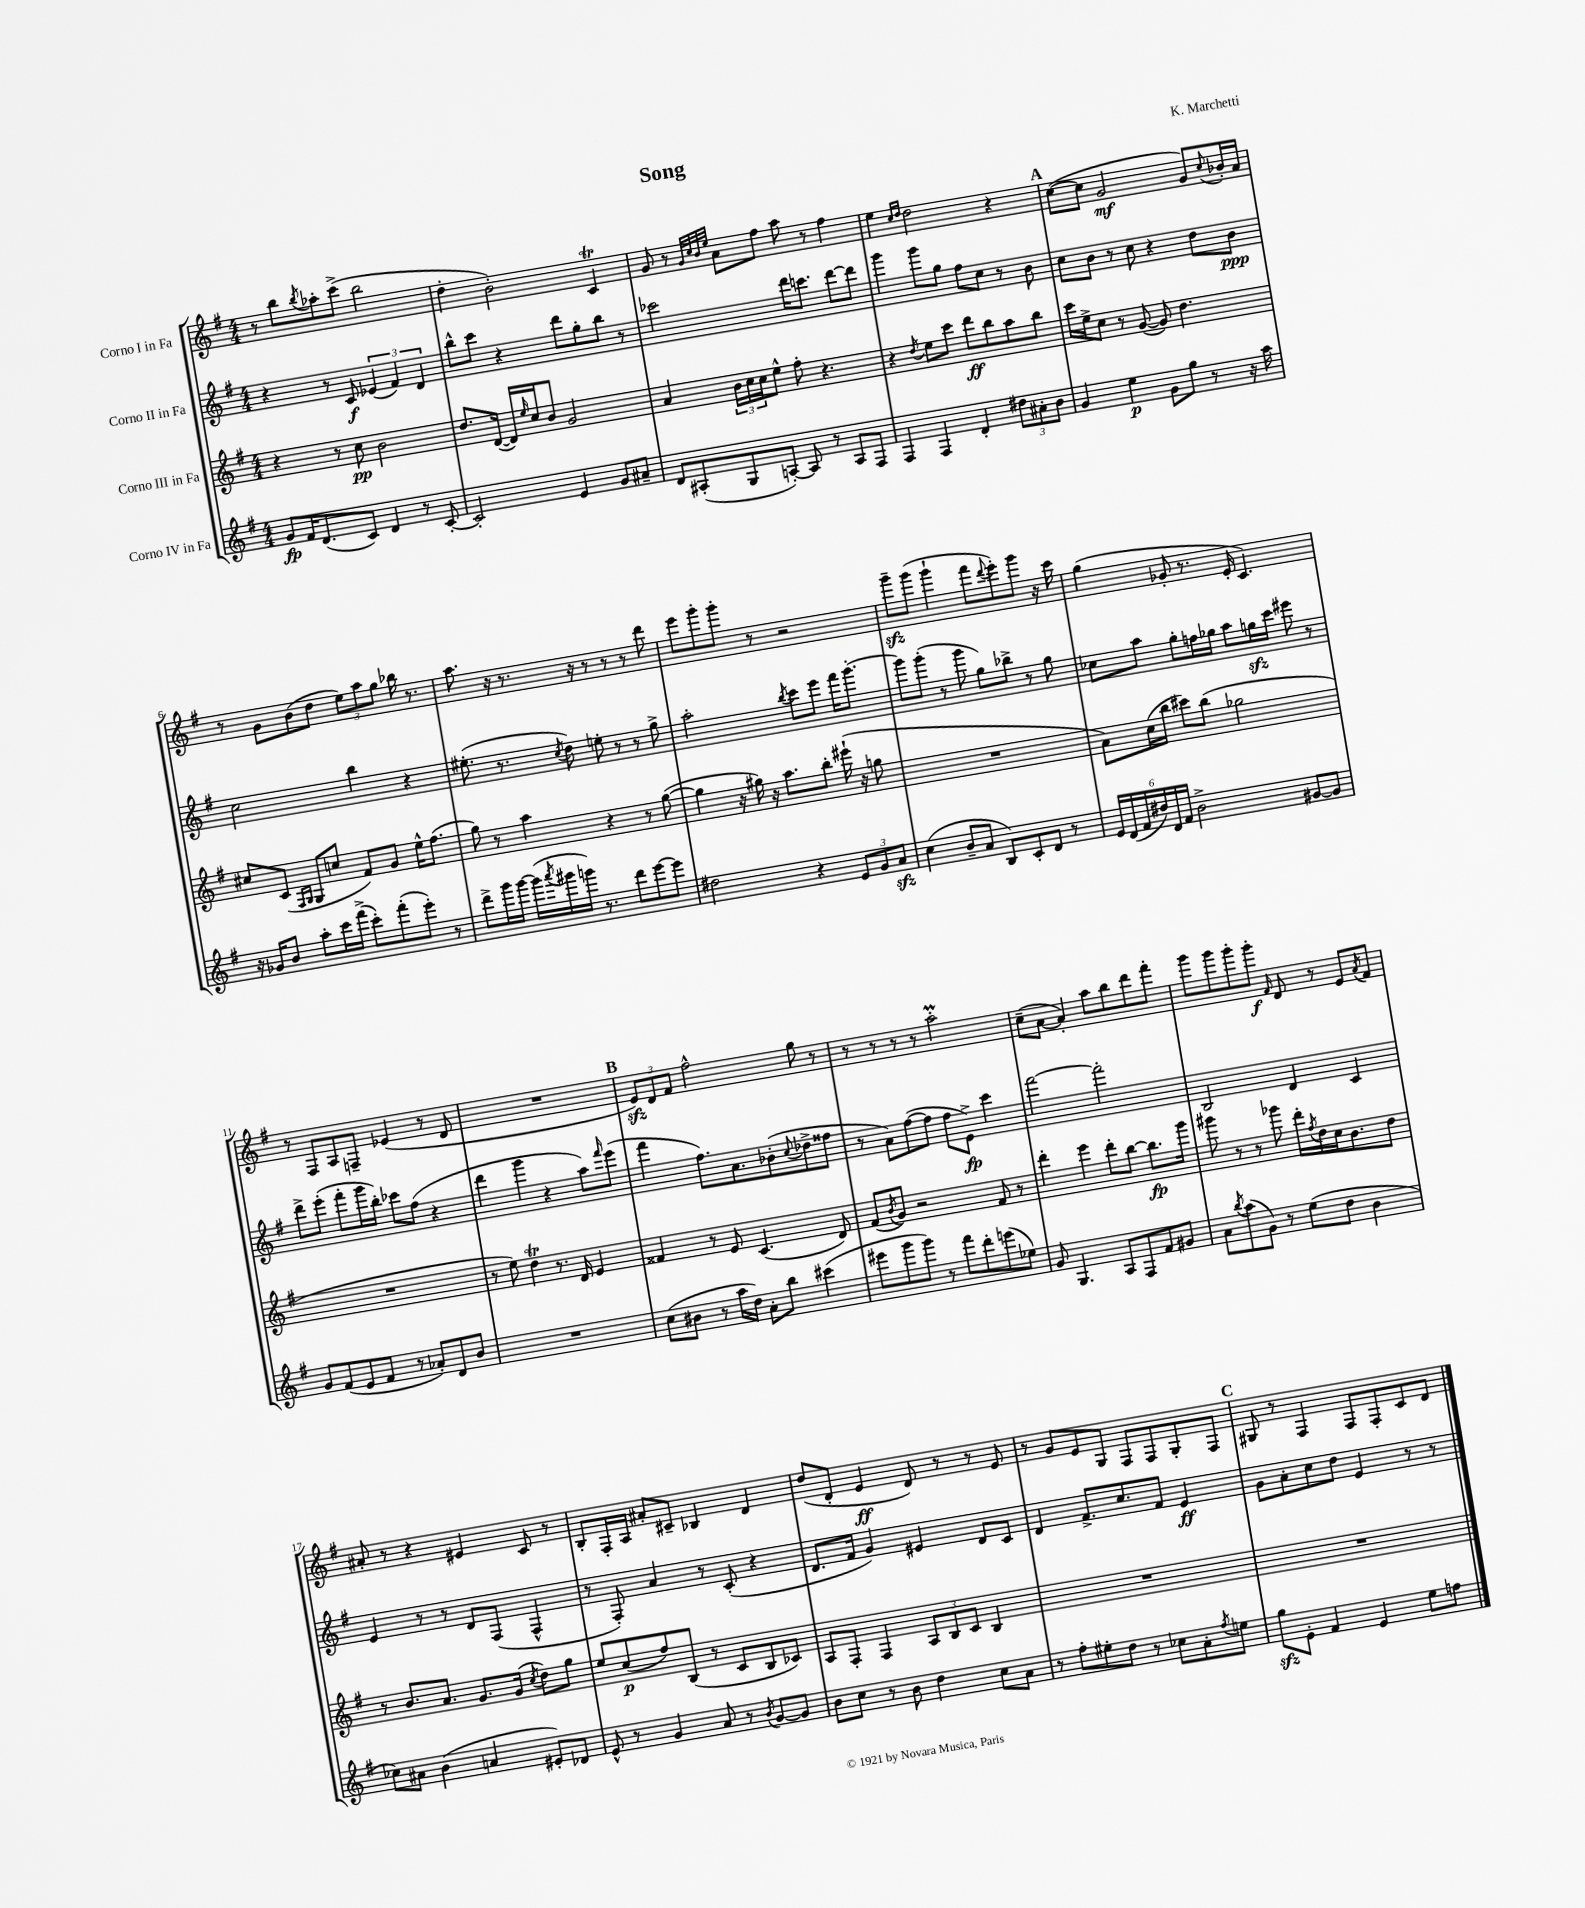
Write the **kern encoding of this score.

**kern	**kern	**kern	**kern
*staff4	*staff3	*staff2	*staff1
*clefG2	*clefG2	*clefG2	*clefG2
*k[f#]	*k[f#]	*k[f#]	*k[f#]
*M4/4	*M4/4	*M4/4	*M4/4
8g/L	4r	4r	8r
16f#/K	.	.	8bb\L
(8.d/	.	.	.
.	.	.	8qbb/
.	8r	8r	8aa-'\
8c/J)	8cc\	8c/	(8ccc^\J
4d/	2b\	(6e-/	2bb\
.	.	6f#/)	.
8r	.	.	.
.	.	6d/	.
[8c'/	.	.	.
=	=	=	=
2c'/]	8.dd/L	8bb^^\L	4dd'\
.	.	8ccc\J	.
.	([16d/Jk	.	.
.	16d/]LL)	4r	2b'\)
.	16qqee/	.	.
.	16cc/J	.	.
.	8b/J	.	.
4e/	2g/	8ddd\L	.
.	.	8gg'\	.
8g/L	.	8bb\J	4c/
8a#~/J	.	8r	.
=	=	=	=
8d/L	4a/	2ccc-\	8g/
(8A#'/	.	.	8r
.	.	.	32qqg/LLL
.	.	.	32qqcc/
.	.	.	32qqb/
.	.	.	32qqee/JJJ
8G/	24b\LL	.	8a\L
.	24cc\	.	.
.	24cc\J	.	.
[8A'/J)	8ee^^\J	.	8ff#\J
8A/]	8ff#'\	16ddd\LK	8aa\
.	.	8.ccc\J	.
8r	4.r	.	8r
8A/L	.	[8ddd\L	4ff#\
8F#/J	.	8ddd\]J	.
=	=	=	=
4F#/	4r	4ggg\	4ee\
.	.	.	16qqcc/LL
.	8qdd/	.	16qqdd/JJ
4F#/	8ee\L	8ggg\L	2dd\
.	8ccc\J	8gg\J	.
4d'/	8ddd\L	8ff#\L	.
.	8bb\	8cc\J	.
12dd#\L	8aa\	8r	4r
12a#'\	.	.	.
.	8bb\J	8b\	.
12b\J	.	.	.
=	=	=	=
4g/	16ccc\LL	8cc\L	([8cc\L
.	16ee^\J	.	.
.	8cc\J	8b\J	8cc\]J
4ee\	8r	8r	2g/
.	([8g/	8cc\	.
8g\L	8g/])	4r	.
8gg\J	4.dd\	.	.
8r	.	8dd\L	8g/L)
.	.	.	8qqcc/
16r	.	8b\J	16b-'/L
16aa\	.	.	16a/JJ
=	=	=	=
16r	8cc#/L	2cc\	8r
16g-/LK	.	.	.
8b/J	(8c/J	.	8g\L
.	16qqF#/LL	.	.
.	16qqG/JJ	.	.
8aa'\L	8G/L	.	(8b\
16ccc\L	8cc/J	.	8dd\J
(16fff#^\JJ	.	.	.
8ccc'\L)	8f#/L)	4bb\	12ee\L)
.	.	.	12aa\
(8fff#'\	8g/J	.	.
.	.	.	12gg\J
8eee'\J)	16ee^^\LK	4r	16bb-\
.	(8.ff#\J	.	8.r
8r	.	.	.
=	=	=	=
8ddd^\L	8gg\)	(8.ee#'\	8.aa\
16ggg\L	8r	.	.
[16ggg\JJ	.	8.r	16r
(16ggg\]LL	4aa\	.	8.r
8qaaa/	.	.	.
16ggg#\	.	.	.
.	.	8qcc/	.
16ggg\JJ)	.	8dd\)	.
8.r	.	.	16r
.	4r	8ee'\	8r
8ddd\L	.	8r	8r
[8eee\	8r	8r	8r
8eee\]J	([8gg\	8gg^\	8ddd\
=	=	=	=
2dd#\	4gg\]	2aa'\	8eee\L
.	.	.	8ggg'\
.	16r	.	8ggg'\J
.	16gg#\)	.	.
.	16r	.	8r
.	8.aa\L	.	.
.	.	8qbb/	.
4r	.	8ccc\L	2r
.	8bb'\J	8eee\J	.
12e/L	(16eee#`\	16fff#\LK	.
.	16r	[8.ggg'\J	.
12g/	.	.	.
.	8gg\	.	.
12a/J	.	.	.
=	=	=	=
(4cc\	1r	8ggg\]L	8ggg~\L
.	.	(8ggg'\J	(8ggg\J
8b~/L	.	8r	4ggg`\
8a/J	.	8ggg\	.
8B/L)	.	8gg\L)	8fff#\L
.	.	.	8qqddd/
8c'/	.	8bb-^\J	8eee'\)
8d/J	.	8r	8ggg\J
8r	.	8gg\	16r
.	.	.	16ccc\
=	=	=	=
24e/LL	8a\L)	8cc-\L	(4gg\
(24d/	.	.	.
24f#/	.	.	.
24dd#/)	(16cc\L	8aa\J	.
24d/	.	.	.
.	16bb\JJ	.	.
24f#/JJ	.	.	.
2b^\	8ccc#\L)	8gg'\L	8g-'/
.	(8bb\J	16ff\L	8.r
.	.	16gg-\JJ	.
.	2gg-\	8aa\L	.
.	.	.	16e'/
.	.	16gg\L	4.c/)
.	.	16ccc\JJ	.
[8g#/L	.	8eee#\	.
8g#/]J	.	8r	.
=	=	=	=
8g/L	1r	8ddd^\L	8r
(8f#/	.	(8eee'\J	8F#/L
8e/	.	8fff#'\L	8A/
8f#/J	.	16ggg\L	8F~/J
.	.	16bb'\JJ)	.
8r	.	8ccc-\L	(4e-/
8a-'/L)	.	(8ff#\J	.
8d/	.	4r	8r
8b/J	.	.	8d/
=	=	=	=
1r	8r	4ddd\	1r
.	8ee\)	.	.
.	4dd\	4ggg\	.
.	8.r	4r	.
.	16d/	.	.
.	4e/	8aa\L)	.
.	.	16qqfff#/	.
.	.	(8eee\J	.
=	=	=	=
(8cc\L	4f##/	4fff#\	12e/L)
.	.	.	12d/
8b#\J	.	.	.
.	.	.	12f#/J
8r	8r	8.ff#\L)	2ff#^^\
16aa\LL	8e/	.	.
16dd\JJ)	.	8.a\	.
8a'\L	(4.c/	.	.
8bb\J	.	(8b-'\	.
.	.	8qqcc/	.
(4ccc#\	.	8dd-^\	8gg\
.	8d/)	8ff##\J	8r
=	=	=	=
8eee#\L	(8f#/L	8r	8r
.	8qb/	.	.
8ggg\	8g/J)	8a\L)	8r
8ggg\J)	2r	([8ff#\	8r
8r	.	8ff#\]J	8r
8fff#\L	.	8ff#\L	2aa'\
8ddd'\	.	8e^\J)	.
(8eee\	8f#/	4ccc\	.
8ee-\J)	8r	.	.
=	=	=	=
8g/	4ddd'\	[2fff#\	(8cc~\L
4.G/	.	.	[8a\J
.	4eee\	.	4a'/])
8A/L	8ddd'\L	2fff#'\]	8aa\L
8F#/	[8bb\J	.	8bb\
8f#/	8.bb\]L	.	8ddd\
8g#/J	.	.	8fff#'\J
.	16ggg\Jk	.	.
=	=	=	=
8a\L	8ggg#\	2B/	8ggg\L
8qbb/	.	.	.
(8aa\	8r	.	8ggg\
8g\J)	8r	.	8ggg'\
8r	8ggg-\	.	8ggg'\J
.	.	.	16qqf#/
(8ee\L	16ddd'\LL	4d/	8d/
.	8qff#/	.	.
.	16dd\	.	.
8dd\J	16cc\J	.	8r
.	8.b\	.	.
4b\	.	4c/	8e/L
.	.	.	8qa/
.	8dd\J	.	8f#/J
=	=	=	=
8cc-\L)	8r	4e/	8a#'/
8a#\J	8.b/L	.	8r
(4b\	.	8r	4r
.	8.a/J	.	.
.	.	8r	.
4a/	8.g/L	8d/L	4e#/
.	.	(8F#/J	.
.	(16g/Jk	.	.
.	8qcc/	.	.
8e#'/L)	8dd\L)	4F#^^/	8c/
8d-/J	8gg\J	.	8r
=	=	=	=
8e^^/	8ee/L	8r	8B'/L
8r	(8cc/	8F#'/)	16F#'/L
.	.	.	16A/JJ
4g/	8ff#/)	4a/	8a#'/L
.	(8B/J	.	8c#~/J
8a/	8r	8r	4B-/
8r	8c/L	(8c'/	.
8qb/	.	.	.
[8g/L	8B/	4r	4d/
8g/]J	8c-/J)	.	.
=	=	=	=
8b\L	8A/L	8.d/L	(8dd/L
8cc\J	8F#'/J	.	8d'/J
.	.	16f#/Jk	.
8r	4F#/	4g/)	4e/
8b\	.	.	.
4dd\	12A/L	4e#/	8d/)
.	12B/	.	.
.	.	.	8r
.	12c/J	.	.
8cc\L	4B/	8d/L	8r
8a\J	.	8c/J	8e/
=	=	=	=
8r	1r	4d/	8r
8ff#'\L	.	.	8g/L
8ee#'\	.	8.f#^/L	8e/
8dd\J	.	.	8G/J
.	.	8.cc/	.
8r	.	.	8F#/L
8cc-\L	.	8f#/J	8F#/
8a'\	.	4e/	8G'/
8qff#/	.	.	.
8ee\J	.	.	8F#/J
=	=	=	=
8gg\L	1r	8g\L	8G#/
8e'\J	.	8a'\	8r
4f#/	.	8cc\	4F#/
.	.	8dd\J	.
4e/	.	4e/	8F#/L
.	.	.	8F#'/
8ee\L	.	8r	8c/
8ff\J	.	8r	8d/J
==	==	==	==
*-	*-	*-	*-
